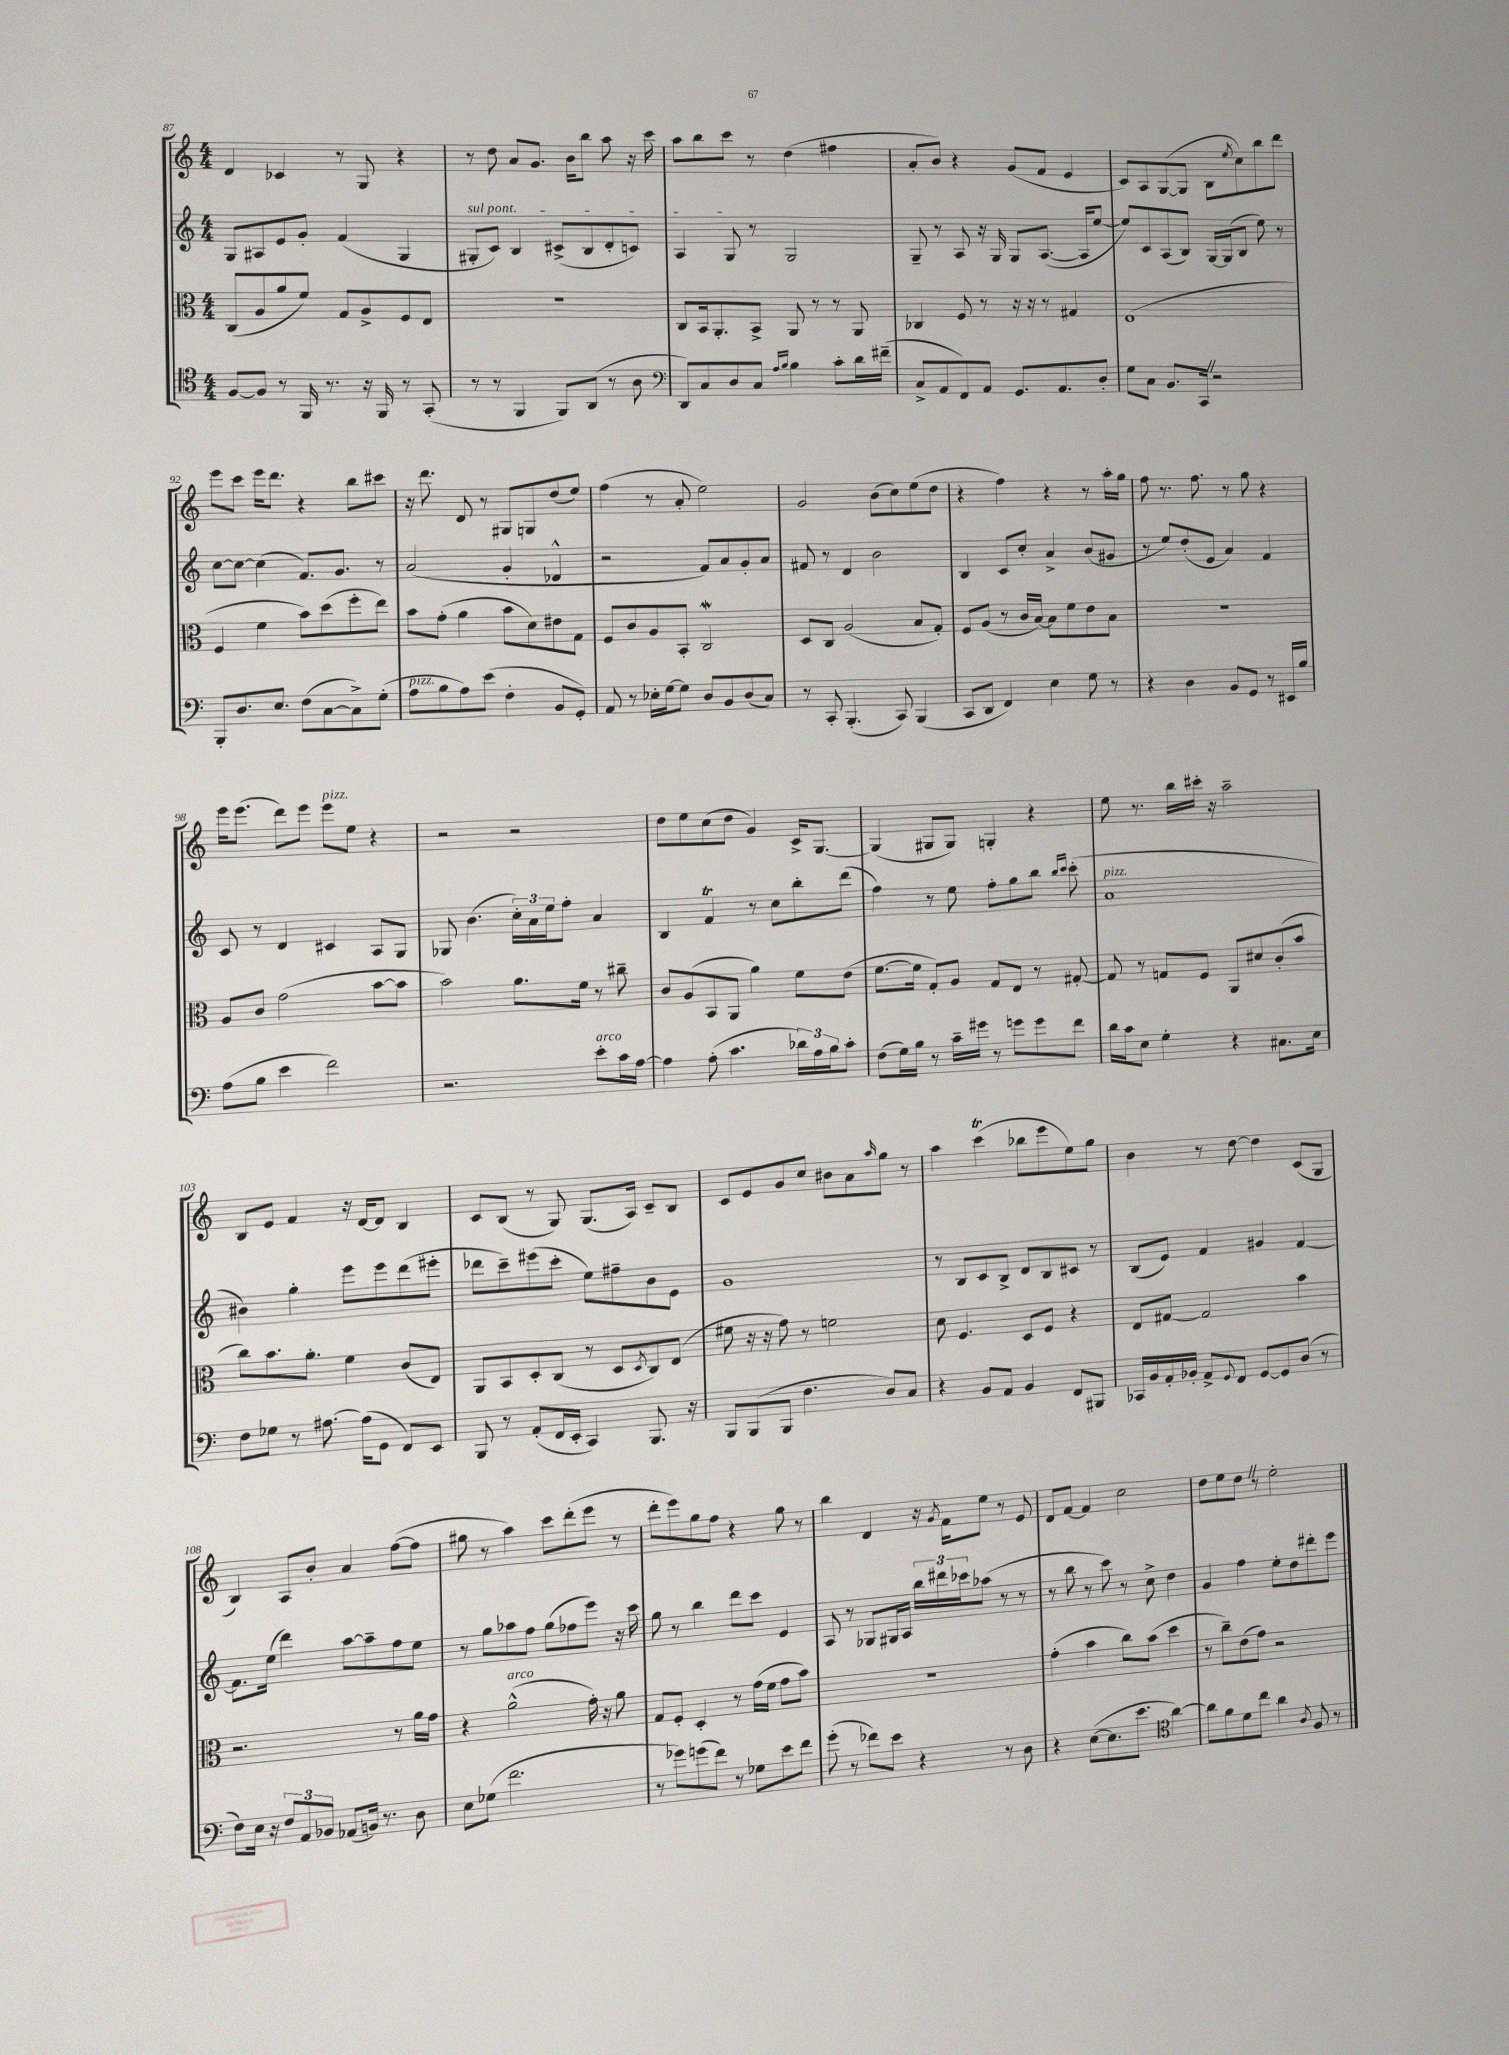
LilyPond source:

<<
\new StaffGroup <<
\new Staff = "s0" {
    \clef treble \key c \major \numericTimeSignature \time 4/4
    d'4 ces'4 r8 g8 r4 |
    r8 d''8 a'8 g'8. b'16 b''8 a''8 r16 c'''16 |
    a''8 b''8 c'''8 r8 d''4( fis''4 |
    a'8-. b'8) r4 g'8( f'8 e'4 |
    c'8) a8 g8~( g8 b8 \acciaccatura { e''8 } c''8) b''8 d'''8 |
    e'''8 c'''8 e'''16 d'''8. r4 b''8 cis'''8 |
    r16 d'''8. d'8 r8 gis8 g8 d''8( e''8) |
    f''4( r8 a'8-. e''2) |
    g'2 b'8( c''8) e''8( d''8 |
    r4 f''4) r4 r8 a''16-. g''16 |
    f''8 r8. f''8. r8 g''8 r4 |
    e'''16 e'''8.( d'''8) e'''8 e'''8^\markup { \italic "pizz." } e''8 r4 |
    r2 r2 |
    d''8 e''8 c''8( d''8 g'4) c'16-> g8.~ |
    g4( gis8 gis8) g4-. r4 |
    e''8 r8. b''16 cis'''16-. r16 a''2-- |
    b8 e'8 f'4 r16 d'16~ d'8 b4 |
    c'8 b8( r8 g8) g8.( a16) c'8-- b8 |
    c'8 e'8 g'8 c''8 bis'8 a'8 \grace { a''16 } g''8 r8 |
    a''4 c'''4\trill( bes''8 e'''8 e''8) g''8 |
    b'4 r8 d''8~ d''4 c'8( g8 |
    b4) a8 b'8-. a'4 f''8~( f''8 |
    gis''8 r8 a''4) c'''8 d'''8-.( e'''8 r8 |
    d'''8-. e'''8) g''8 f''8 r4 g''8 r8 |
    b''4 d'4 r16 \acciaccatura { g'8 } f'16 e''8 r8 e'8 |
    d'8 f'8~ f'4 c''2 |
    d''8 e''8 d''8 \once \override BreathingSign.text = \markup { \musicglyph "scripts.caesura.straight" } \breathe r8 e''2-. \bar "|." |
}
\new Staff = "s1" {
    \clef treble \key c \major \numericTimeSignature \time 4/4
    g8 ais8 e'8 g'8-. f'4( g4 |
    \once \override TextSpanner.bound-details.left.text = \markup { \italic "sul pont." } gis8-.\startTextSpan c'8) b4 cis'8->( b8 d'8-. c'8) |
    a4 g8\stopTextSpan r8 g2 |
    g8-- r8 a8 r16 g16 g8 a8.~( a16 e''8~ |
    e''8) c'8 a8( b8) g16~ g16( b8 e''8) r8 |
    c''8~ c''8~ c''4( f'8.) g'8. r8 |
    a'2( g'4-. des'4-^ |
    r2 f'8) a'8 g'8-. a'8 |
    fis'8 r8 d'4 b'2 |
    b4 c'8 c''8-. a'4-> b'8( gis'8 |
    r8 e''8) d''8-.( e'8 a'4) f'4 |
    c'8 r8 d'4 cis'4 a8 g8 |
    ges8 b'4.( \tuplet 3/2 { c''16-.) a'16 e''16 } f''8-. a'4 |
    b4 f'4\trill r8 c''8 b''8-. d'''8( |
    f''4) r8 e''8 f''8-. g''8 b''8 \grace { b''16 c'''16 } c'''8-.( |
    a'1^\markup { \italic "pizz." } |
    bis'4) g''4-. e'''8 e'''8 d'''8( eis'''8-. |
    des'''8 c'''8--) eis'''8( c'''8-. e''8) fis''8-- b'8 e'8 |
    g'1 |
    r8 b8 c'8 b8-> d'8 b8 cis'8 r8 |
    b8( e'8) f'4 gis'4 f'4~ |
    f'8. e''16( d'''4) a''8~ a''8-- f''8 e''8 |
    r8 g''8 aes''8 f''8 g''8( fes''8 e'''8) r16 c'''16 |
    g''8 r8 b''4 d'''8 c'''8 e'4 |
    a8 r8 ges8 gis16 a16 \tuplet 3/2 { b''16 dis'''16 ces'''16 } aes''8( r8 r8 |
    r8 b''8 r8 c'''8) r8 c''8-> d''4 |
    g'4 f''4 e''8-. d''8 dis'''8-. e'''8 \bar "|." |
}
\new Staff = "s2" {
    \clef alto \key c \major \numericTimeSignature \time 4/4
    c8( a8 a'8 f'8) g8 a8-> f8 e8 |
    R1 |
    c8 b,16 a,8.-. b,8-> a,8 r8 r8 a,8 |
    ces4 f8 r8 r16 r16 r8 gis4 |
    e1( |
    f4 f'4 b'8) d''8( f''8-. e''8) |
    b'8 g'8-.( a'4 b'8 d'8) eis'8 g8 |
    f8 c'8 a8 b,8-. c2\mordent |
    d8 c8 a2( b8 g8-.) |
    f8 a8( r8 c'16 b16~) b8 f'8 e'8 b8 |
    R1 |
    a8 c'8 g'2( b'8~ b'8 |
    b'2) a'8. f'16 r8 cis''8-- |
    c'8 a8( b,8 a,8 a'4) f'8 e'8( |
    f'8.~ f'16 g8-.) a8 g8 e8 r8 gis8~-. |
    gis8 r8 g8 f8 a,8 dis'8 c'8-.( b'8 |
    c''8) b'8. a'8.-. f'4 c'8( e8) |
    a,8 b,8 d8-. c8( r8 d8 \acciaccatura { d8 } c8) e8( |
    fis'8 r16 r16 g'8) r8 f'2 |
    d'8 f4. d8 f8 r4 |
    e8 gis8~ gis2 b'4 |
    r2. r8 a'16 g'16 |
    r4 a'2-^^\markup { \italic "arco" }( g'16-.) r16 a'8 |
    g8 f8-. d4-. r8 g'16( f'16 g'8 b'8) |
    R1 |
    g'4-.( b'4 c''8) b'8( d''4 |
    r8 c''8--) e'8( g'8) r2 \bar "|." |
}
\new Staff = "s3" {
    \clef tenor \key c \major \numericTimeSignature \time 4/4
    f8~ f8 r8 f,16 r8. r16 f,16 r8 g,8-.( |
    r8 r8 f,4 f,8) a,8( r8 a8 |
    \clef bass d,8) c8 d8 c8 \grace { a16 b16 } b4 c'8-. d'16 fis'16--( |
    c8-> a,8 f,8) a,8 g,8. a,8. d8-. |
    g8 c8 b,8. c,16 \once \override BreathingSign.text = \markup { \musicglyph "scripts.caesura.straight" } \breathe r2 |
    b,,8-. d8. e8. f8( c8~ c8->) g8-.( |
    a8^\markup { \italic "pizz." } b8 a8) e'8( f4-. b,8 g,8-.) |
    a,8 r8 ees16-. g16~ g8 d8 b,8 d8( c8) |
    r8 c,8-. b,,4.-.( c,8) b,,4( |
    c,8 d,8 f,4) e4 g8 r8 |
    r4 d4 b,8 g,8 r8 eis,16 b16 |
    a8( b8 e'4 f'2) |
    r2. e'8-.^\markup { \italic "arco" } c'16 a16~ |
    a4 a8-.( c'4. \tuplet 3/2 { des'16) a16 b16 } c'8-. |
    f8( g16) b16 r8 c'16-- gis'16 r8 g'8 g'8 f'8 |
    d'16 c'16 e8 g4-. r4 cis8. e16 |
    f8 ges8 r8 ais8.~ ais16( g,8 f,8) e,8 |
    b,,8 r8 a,8-.( f,16 e,16-. c,4) b,,8. r16 |
    b,,8 b,,8( b,,8 f4. d8) c8 |
    r4 b,8 a,8 b,4 f,8 bis,,8 |
    ces,16 b,16 a,16-. bes,16-. a,8-> \appoggiatura { g,8 } f,8 g,8~ g,8 d8( r8 |
    f8) e16 r16 \tuplet 3/2 { f8 a,8 bes,8 } aes,8( b,16) r8. d8 |
    e8 ges8( f'2. |
    r8 ges'8) g'8( f'8) r8 ges8 e'8 f'8 |
    g'8-.( r8 fes'8) e'8 r4 r8 d8 |
    r4 e8~( e8. e'8. \clef tenor a'4~) |
    a'8 f'8 d'8 c''8 a'4 \acciaccatura { a8 } f8 r8 \bar "|." |
}
>>
>>
\layout { \context { \Score currentBarNumber = #87 } }
